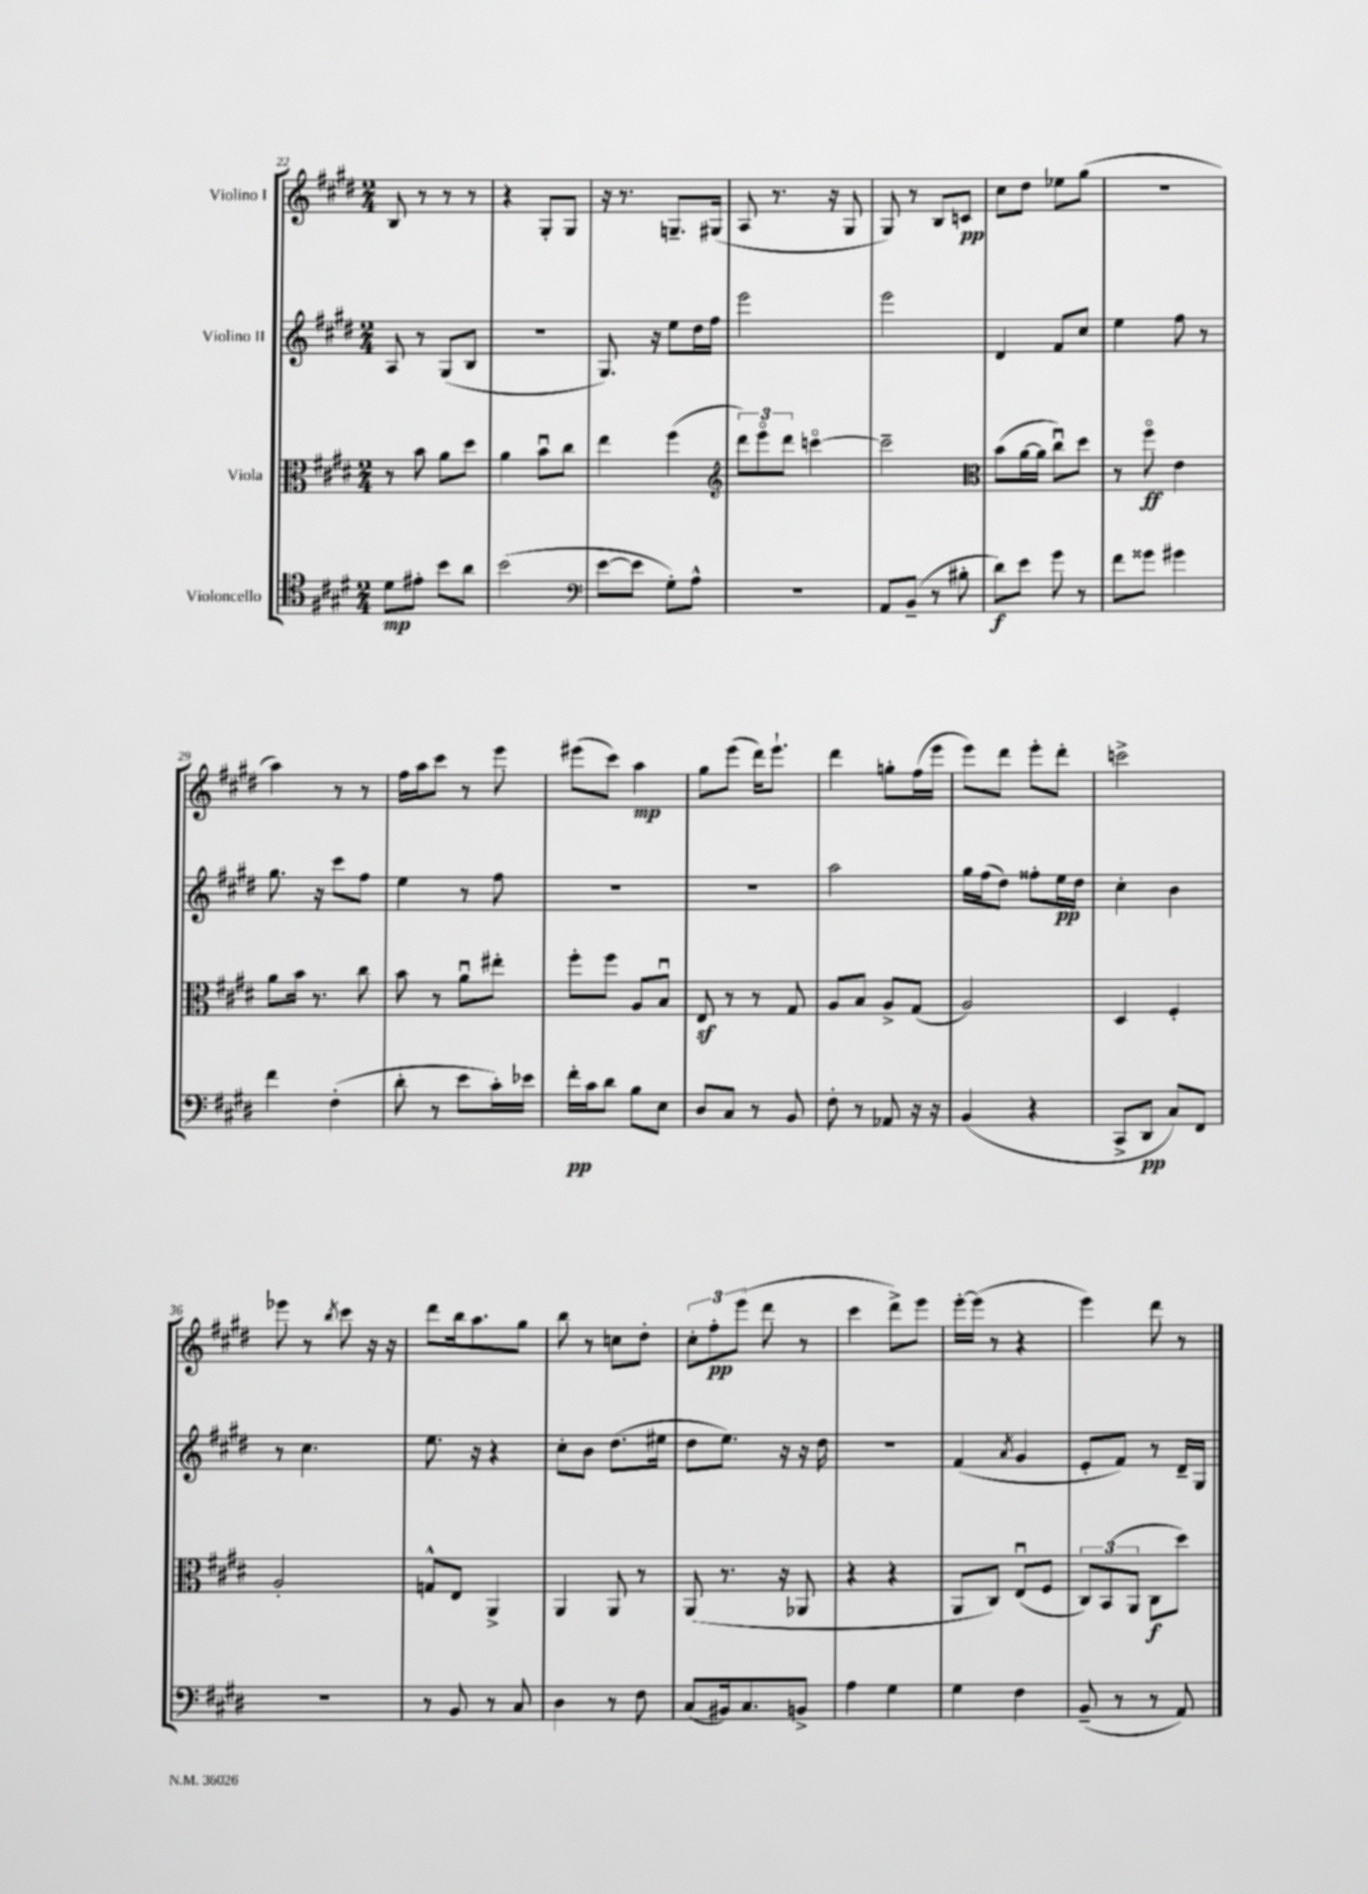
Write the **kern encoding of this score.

**kern	**kern	**kern	**kern
*staff4	*staff3	*staff2	*staff1
*clefC4	*clefC3	*clefG2	*clefG2
*k[f#c#g#d#]	*k[f#c#g#d#]	*k[f#c#g#d#]	*k[f#c#g#d#]
*M2/4	*M2/4	*M2/4	*M2/4
8d#	8r	8A	8B
8e#'	8b	8r	8r
8b	8a	(8G#	8r
8a	8dd#	8B	8r
=	=	=	=
(2b	4a	2r	4r
.	8bu	.	8G#'
.	8cc#	.	8G#
=	=	=	=
*clefF4	*	*	*
[8e	4ee	8.G#)	16r
.	.	.	8.r
8e]	.	.	.
.	.	16r	.
8G#')	(4ff#	8ee	8.G~
8A^^	.	16dd#	.
.	.	16ff#	(16G#
=	=	=	=
*	*clefG2	*	*
2r	12ddd#)	2eee	8A
.	12eeeo	.	.
.	.	.	8.r
.	12ddd#	.	.
.	[4ccco	.	.
.	.	.	16r
.	.	.	8G#
=	=	=	=
8AA	2ccc~]	2eee	8G#)
(8BB~	.	.	8r
8r	.	.	8B
8B#'	.	.	8c
=	=	=	=
*	*clefC3	*	*
8d#)	(8b	4d#	8cc#
8e	[16a	.	8dd#
.	16a]	.	.
8g#	8cc#u)	8f#	8ee-
8r	8dd#	8cc#	(8gg#
=	=	=	=
8f#	8r	4ee	2r
8g##	8ff#o	.	.
4g#	4e	8ff#	.
.	.	8r	.
=	=	=	=
4f#	8a	8.gg#	4aa)
.	16b	.	.
.	8.r	16r	.
(4F#'	.	8ccc#	8r
.	8cc#	8ff#	8r
=	=	=	=
8d#'	8b	4ee	16ff#
.	.	.	16aa
8r	8r	.	8ccc#
8e	8au	8r	8r
16c#')	8ee#'	8ff#	8eee
16e-	.	.	.
=	=	=	=
16f#'	8ff#'	2r	(8eee#
16c#	.	.	.
8d#	8ff#	.	8ccc#)
8B	8A	.	4aa
8E	8Bu	.	.
=	=	=	=
8D#	8E	2r	8gg#
8C#	8r	.	(8eee
8r	8r	.	16ddd#)
.	.	.	8.eee`
8BB	8G#	.	.
=	=	=	=
8F#'	8A	2aa	4ddd#
8r	8B	.	.
8AA-	8A^	.	8gg'
16r	(8G#	.	(16ff#
16r	.	.	16eee
=	=	=	=
(4BB	2A)	16gg#	8eee)
.	.	(16ff#	.
.	.	8dd#)	8ddd#
4r	.	8ff##'	8eee'
.	.	16ee	8ddd#'
.	.	16dd#	.
=	=	=	=
8CC#^	4D#	4cc#'	2ccc^
8DD#	.	.	.
8C#)	4F#'	4b	.
8FF#	.	.	.
=	=	=	=
2r	2A'	8r	8eee-
.	.	4.cc#	8r
.	.	.	8qbb
.	.	.	8ccc#
.	.	.	16r
.	.	.	16r
=	=	=	=
8r	8G^^	8.ee	8ddd#
8BB	8E	.	16bb
.	.	16r	8.aa
8r	4AA^	4r	.
8C#	.	.	8gg#
=	=	=	=
4D#	4AA	8cc#'	8bb
.	.	8b	8r
8r	8AA	(8.dd#	8cc
8F#	8r	.	8dd#'
.	.	16ee#	.
=	=	=	=
(8C#	(8AA	8dd#	12cc#'
.	.	.	12ff#'
16BB#)	8.r	8.ee)	.
.	.	.	(12eee
8.C#	.	.	.
.	.	.	8ddd#
.	16r	16r	.
8BB^	8AA-	16r	8r
.	.	16dd#	.
=	=	=	=
4A	4r	2r	4ccc#
4G#	4r	.	8ddd#^)
.	.	.	8eee
=	=	=	=
4G#	8AA	(4f#	[16eee'
.	.	.	(16eee]
.	8C#)	.	8r
.	.	8qa	.
4F#	(8Eu	4g#	4r
.	8F#	.	.
=	=	=	=
(8BB~	12C#)	8e'	4eee)
.	(12BB	.	.
8r	.	8f#)	.
.	12AA	.	.
8r	8C#	8r	8ddd#
8AA)	8dd#)	16d#~	8r
.	.	16G#	.
==	==	==	==
*-	*-	*-	*-
